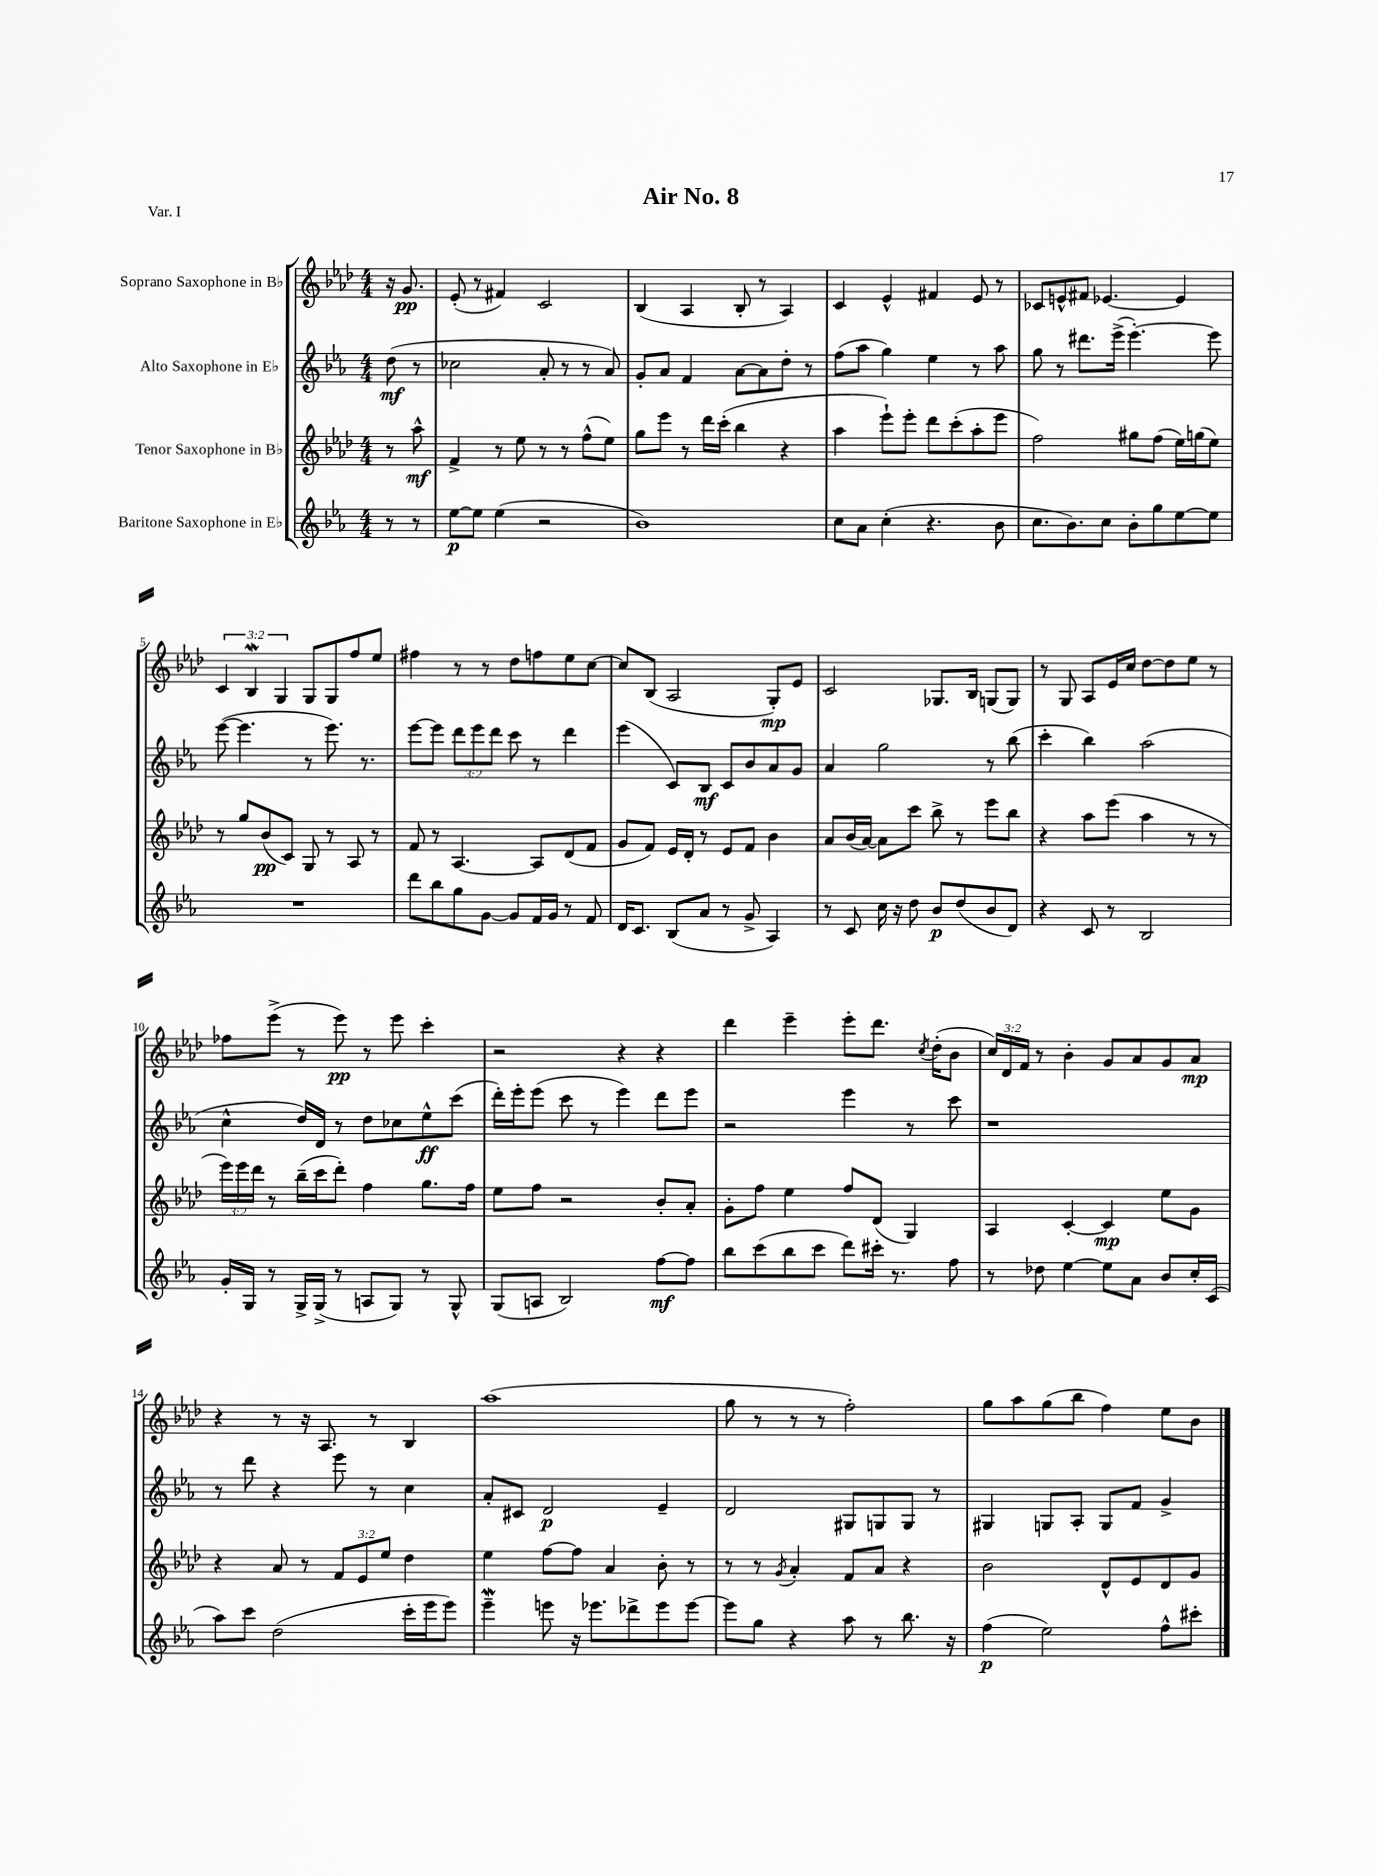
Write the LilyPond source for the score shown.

\header { title = "Air No. 8" piece = "Var. I" }
<<
\new StaffGroup <<
\new Staff = "s0" \with { instrumentName = "Soprano Saxophone in Bb" } {
    \clef treble \key aes \major \numericTimeSignature \time 4/4 \override Staff.TupletNumber.text = #tuplet-number::calc-fraction-text \partial 4
    r16 g'8.\pp |
    ees'8-.( r8 fis'4) c'2 |
    bes4( aes4 bes8-. r8 aes4) |
    c'4 ees'4-^ fis'4 ees'8 r8 |
    ces'8 e'8-^ fis'8 ees'4.~ ees'4 |
    \tuplet 3/2 { c'4 bes4\mordent g4 } g8 g8 f''8 ees''8 |
    fis''4 r8 r8 des''8 f''8 ees''8 c''8~ |
    c''8 bes8( aes2 g8-.\mp) ees'8 |
    c'2 ges8. bes16 g8( g8) |
    r8 g8 aes8 ees'16 c''16 des''8~ des''8 ees''8 r8 |
    fes''8 ees'''8->( r8 ees'''8\pp) r8 ees'''8 c'''4-. |
    r2 r4 r4 |
    des'''4 ees'''4-- ees'''8-. des'''8. \acciaccatura { c''8 } des''16-.( bes'8 |
    \tuplet 3/2 { c''16) des'16 f'16 } r8 bes'4-. g'8 aes'8 g'8 aes'8\mp |
    r4 r8 r16 aes8. r8 bes4 |
    aes''1( |
    g''8 r8 r8 r8 f''2-.) |
    g''8 aes''8 g''8( bes''8 f''4) ees''8 bes'8 \bar "|." |
}
\new Staff = "s1" \with { instrumentName = "Alto Saxophone in Eb" } {
    \clef treble \key ees \major \numericTimeSignature \time 4/4 \override Staff.TupletNumber.text = #tuplet-number::calc-fraction-text \partial 4
    d''8\mf( r8 |
    ces''2 aes'8-. r8 r8 aes'8) |
    g'8-. aes'8 f'4 aes'8~ aes'8 d''8-. r8 |
    f''8( aes''8 g''4) ees''4 r8 aes''8 |
    g''8 r8 dis'''8. ees'''16->( ees'''4.~-.) ees'''8 |
    ees'''8~( ees'''4. r8 ees'''8.) r8. |
    ees'''8~ ees'''8 \tuplet 3/2 { d'''8 ees'''8 d'''8 } c'''8 r8 d'''4 |
    ees'''4( c'8) bes8\mf c'8 bes'8 aes'8 g'8 |
    aes'4 g''2 r8 bes''8( |
    c'''4-. bes''4) aes''2( |
    c''4-^ d''16) d'16 r8 d''8 ces''8 ees''8-^\ff c'''8( |
    d'''16-.) ees'''16-. ees'''8( c'''8 r8 ees'''4) d'''8 ees'''8 |
    r2 ees'''4 r8 c'''8 |
    r1 |
    r8 d'''8 r4 ees'''8 r8 c''4 |
    aes'8-. cis'8 d'2\p ees'4-- |
    d'2 gis8 g8 g8 r8 |
    gis4 g8 aes8-. g8 f'8 g'4-> \bar "|." |
}
\new Staff = "s2" \with { instrumentName = "Tenor Saxophone in Bb" } {
    \clef treble \key aes \major \numericTimeSignature \time 4/4 \override Staff.TupletNumber.text = #tuplet-number::calc-fraction-text \partial 4
    r8 aes''8-^\mf |
    f'4-> r8 ees''8 r8 r8 f''8-^( ees''8) |
    g''8 ees'''8 r8 des'''16 c'''16-.( bes''4 r4 |
    aes''4 ees'''8-!) ees'''8-. des'''8 c'''8-.( aes''8-. ees'''8 |
    f''2) gis''8 f''8( ees''16) g''16( ees''8) |
    r8 g''8 bes'8\pp( c'8) g8 r8 aes8 r8 |
    f'8 r8 aes4.~ aes8 des'8( f'8 |
    g'8 f'8) ees'16 des'16-. r8 ees'8 f'8 bes'4 |
    aes'8 bes'16( aes'16~) aes'8 c'''8 bes''8-> r8 ees'''8 bes''8 |
    r4 aes''8 ees'''8( aes''4 r8 r8 |
    \tuplet 3/2 { ees'''16) ees'''16 des'''16 } r8 bes''16--( c'''16 des'''8-.) f''4 g''8. f''16 |
    ees''8 f''8 r2 bes'8-. aes'8-. |
    g'8-. f''8 ees''4 f''8 des'8( g4) |
    aes4 c'4~-. c'4\mp ees''8 g'8 |
    r4 aes'8 r8 \tuplet 3/2 { f'8 ees'8 ees''8 } des''4 |
    ees''4 f''8~ f''8 aes'4 bes'8-. r8 |
    r8 r8 \acciaccatura { g'8 } aes'4-. f'8 aes'8 r4 |
    bes'2 des'8-^ ees'8 des'8 g'8 \bar "|." |
}
\new Staff = "s3" \with { instrumentName = "Baritone Saxophone in Eb" } {
    \clef treble \key ees \major \numericTimeSignature \time 4/4 \partial 4
    r8 r8 |
    ees''8~\p ees''8 ees''4( r2 |
    bes'1) |
    c''8 aes'8 c''4-.( r4. bes'8 |
    c''8. bes'8.) c''8 bes'8-. g''8 ees''8~ ees''8 |
    R1 |
    d'''8 bes''8 g''8 g'8~ g'8 f'16 g'16 r8 f'8 |
    d'16 c'8. bes8( aes'8 r8 g'8-> aes4) |
    r8 c'8 c''16 r16 d''8 bes'8\p d''8( bes'8 d'8) |
    r4 c'8 r8 bes2 |
    g'16-. g16 r8 g16-> g16->( r8 a8 g8) r8 g8-^ |
    g8( a8 bes2) f''8~\mf f''8 |
    bes''8 c'''8( bes''8 c'''8 d'''8) cis'''16-. r8. f''8 |
    r8 des''8 ees''4~ ees''8 aes'8 bes'8 c''16-. c'16( |
    aes''8) c'''8 d''2( c'''16-. ees'''16 ees'''8) |
    ees'''4--\mordent e'''8 r16 ees'''8. des'''8-> ees'''8 ees'''8~ |
    ees'''8 g''8 r4 aes''8 r8 bes''8. r16 |
    f''4\p( ees''2) f''8-^ cis'''8-. \bar "|." |
}
>>
>>
